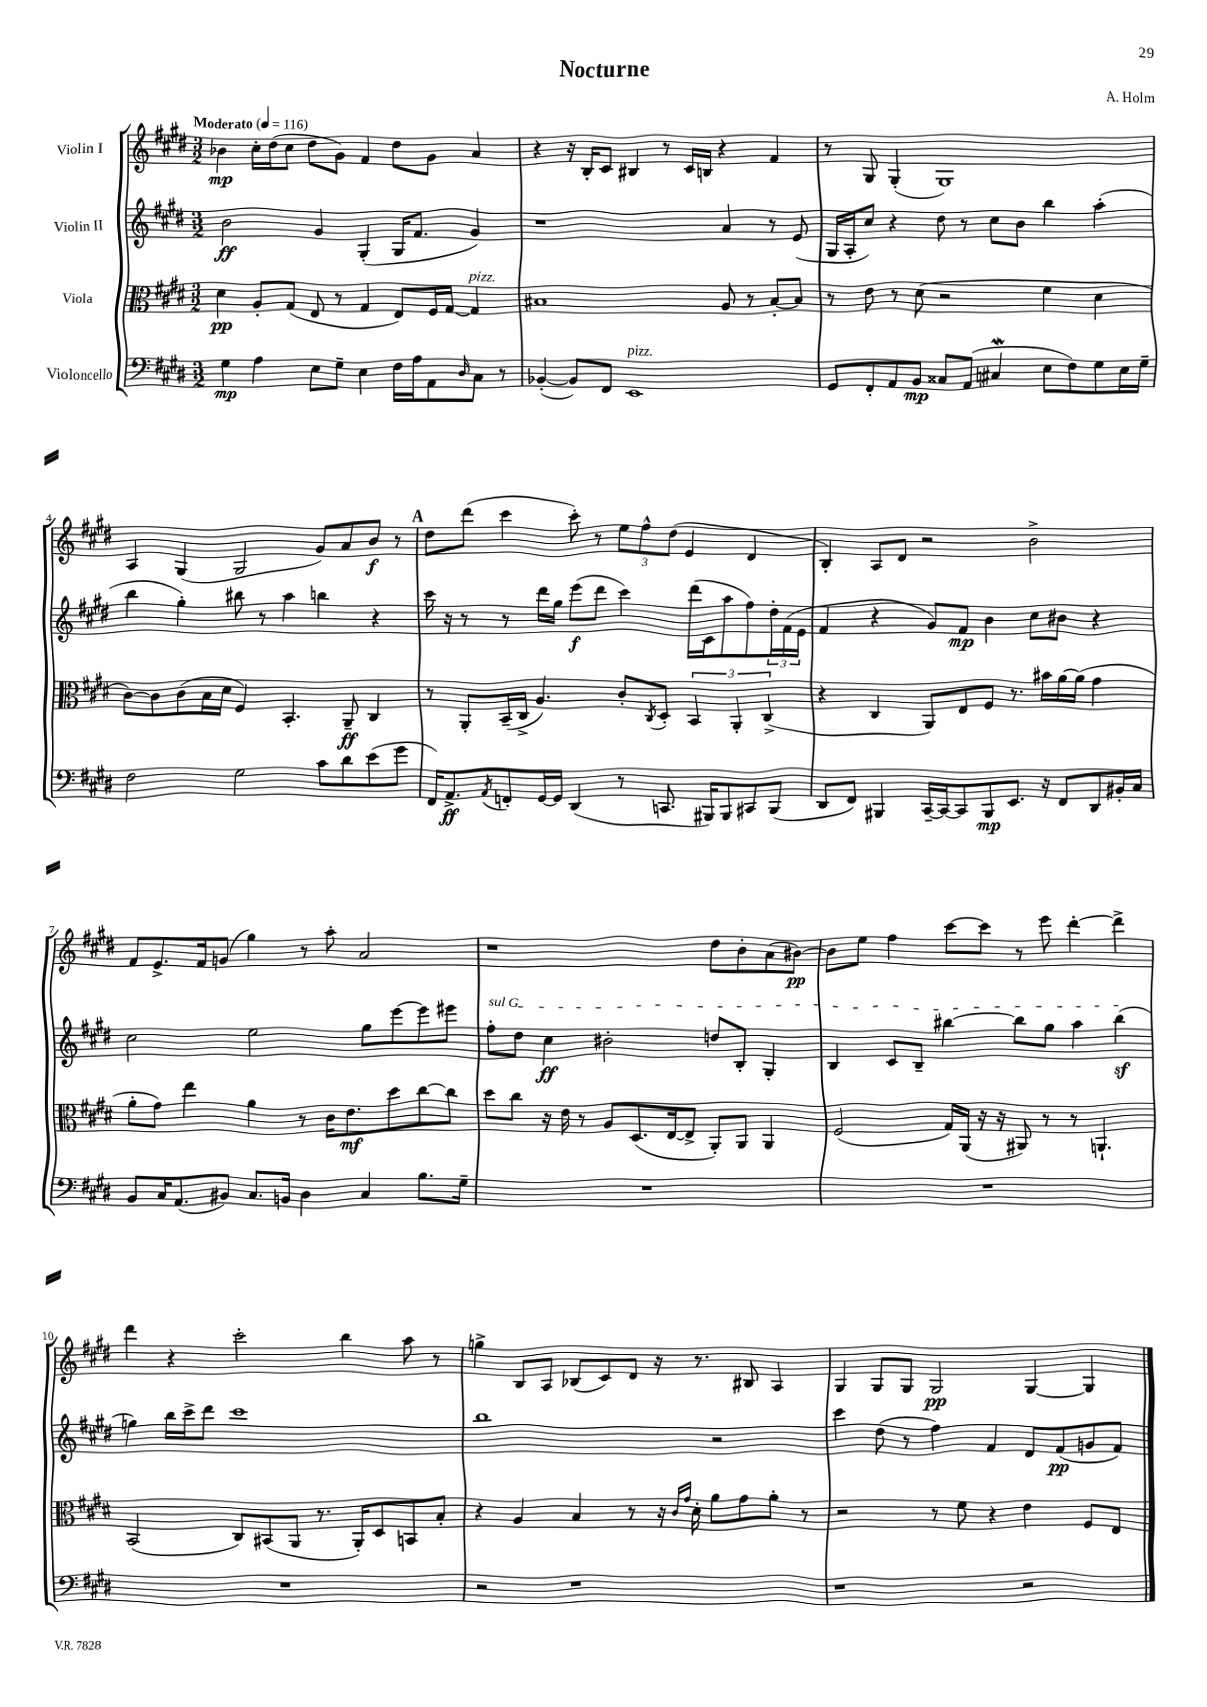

**kern	**dynam	**kern	**dynam	**kern	**dynam	**kern	**dynam
*part4	*part4	*part3	*part3	*part2	*part2	*part1	*part1
*staff4	*staff4	*staff3	*staff3	*staff2	*staff2	*staff1	*staff1
*I"Violoncello	*	*I"Viola	*	*I"Violin II	*	*I"Violin I	*
*clefF4	*	*clefC3	*	*clefG2	*	*clefG2	*
*k[f#c#g#d#]	*	*k[f#c#g#d#]	*	*k[f#c#g#d#]	*	*k[f#c#g#d#]	*
*M3/2	*	*M3/2	*	*M3/2	*	*M3/2	*
*MM116	*	*MM116	*	*MM116	*	*MM116	*
=1	=1	=1	=1	=1	=1	=1	=1
!	!	!	!	!	!	!LO:TX:a:B:t=Moderato	!
4G#\	mp	4d#\	pp	2b\	ff	4b-X\	mp
4A\	.	8A'/L	.	.	.	16cc#'\LL	.
.	.	.	.	.	.	(16dd#\J	.
.	.	(8G#/J	.	.	.	8cc#\J	.
8E\L	.	8E/	.	4g#/	.	8dd#\L	.
8G#~\J	.	8r	.	.	.	8g#\J)	.
4E\	.	4G#/	.	(4G#'/	.	4f#/	.
16F#\LL	.	8E/L)	.	16G#/KL	.	8dd#\L	.
16A\J	.	.	.	8.f#/J	.	.	.
8AA\	.	16F#/L	.	.	.	8g#\J	.
.	.	[16G#/JJ	.	.	.	.	.
16qqD#/	.	.	.	.	.	.	.
!	!	!LO:TX:a:i:t=pizz.	!	!	!	!	!
8C#\J	.	4G#/]	.	4g#/)	.	4a/	.
8r	.	.	.	.	.	.	.
=2	=2	=2	=2	=2	=2	=2	=2
([4BB-X'/	.	1B#X	.	1r	.	4r	.
8BB-/L])	.	.	.	.	.	16r	.
.	.	.	.	.	.	16B'/KL	.
8FF#/J	.	.	.	.	.	8c#/J	.
!LO:TX:a:i:t=pizz.	!	!	!	!	!	!	!
1EE	.	.	.	.	.	4B#X/	.
.	.	.	.	.	.	8r	.
.	.	.	.	.	.	16c#/LL	.
.	.	.	.	.	.	16Bn/JJ	.
.	.	8A/	.	4a/	.	4r	.
.	.	8r	.	.	.	.	.
.	.	[8B#'/L	.	8r	.	4f#/	.
.	.	8B#/J]	.	(8e/	.	.	.
=3	=3	=3	=3	=3	=3	=3	=3
8GG#/L	.	8r	.	16G#/LL	.	8r	.
.	.	.	.	16A'/J	.	.	.
8FF#'/	.	8e\	.	8cc#/J)	.	8G#/	.
8AA/	.	8r	.	4r	.	(4G#'/	.
8BB/J	mp	(8d#\	.	.	.	.	.
8C##X/L	.	2r	.	8dd#\	.	1G#)	.
(8AA/J	.	.	.	8r	.	.	.
4C#XW/	.	.	.	8cc#\L	.	.	.
.	.	.	.	8b\J	.	.	.
8E\L	.	4f#\	.	4bb\	.	.	.
8F#\)	.	.	.	.	.	.	.
8G#\	.	4d#\	.	(4aa'\	.	.	.
16E\L	.	.	.	.	.	.	.
16G#~\JJ	.	.	.	.	.	.	.
!!LO:LB:g=z
=4	=4	=4	=4	=4	=4	=4	=4
2F#\	.	[8c#\L)	.	4bb\	.	4A/	.
.	.	8c#\]	.	.	.	.	.
.	.	(8c#\	.	4gg#'\)	.	(4G#/	.
.	.	16B\L	.	.	.	.	.
.	.	16d#\JJ	.	.	.	.	.
2G#\	.	4F#/)	.	8bb#X\	.	2G#/	.
.	.	.	.	8r	.	.	.
.	.	4.BB'/	.	4aa\	.	.	.
8c#\L	.	.	.	4bbn\	.	8g#/L)	.
8d#\	.	8AA~/	ff	.	.	8a/	.
(8e\	.	4C#/	.	4r	.	8b/J	f
8g#\J	.	.	.	.	.	8r	.
!!LO:REH:place=s1:t=A
=5	=5	=5	=5	=5	=5	=5	=5
16FF#/KL)	.	8r	.	16ccc#\	.	8dd#\L	.
8.AA^/	ff	.	.	16r	.	.	.
.	.	8AA'/L	.	8r	.	(8ddd#\J	.
8qAA/	.	.	.	.	.	.	.
8FFn'/	.	(16BB~/L	.	8r	.	4ccc#\	.
.	.	16C#^/JJ	.	.	.	.	.
[16GG#/L	.	4.A/)	.	16ddd#\LL	.	.	.
16GG#/JJ]	.	.	.	16gg#\JJ	.	.	.
(4DD#/	.	.	.	(8eee\L	f	8ccc#'\)	.
.	.	.	.	8ddd#\J	.	8r	.
8r	.	8c#'/L	.	4ccc#\)	.	12ee\L	.
.	.	.	.	.	.	12ff#^^\	.
.	.	8qC#/	.	.	.	.	.
8.CCn/	.	8D#'/J	.	.	.	.	.
.	.	.	.	.	.	(12dd#\J	.
.	.	6BB/	.	(16ddd#\LL	.	4e/	.
16BBB#X/KL)	.	.	.	16c#\J	.	.	.
8BBB#/	.	.	.	8aa\	.	.	.
.	.	6AA'/	.	.	.	.	.
8CC#X/	.	.	.	8ff#\)	.	4d#/	.
.	.	(6C#^/	.	.	.	.	.
(8BBB#/J	.	.	.	24dd#'\L	.	.	.
.	.	.	.	(24f#\	.	.	.
.	.	.	.	24e\JJ	.	.	.
=6	=6	=6	=6	=6	=6	=6	=6
8DD#/L	.	4r	.	4f#/	.	4B'/)	.
8FF#/J)	.	.	.	.	.	.	.
4BBB#X/	.	4C#/	.	4r	.	8A/L	.
.	.	.	.	.	.	8d#/J	.
[16CC#~/LL	.	8AA/L)	.	8g#/L)	.	2r	.
16CC#/J_	.	.	.	.	.	.	.
8CC#/]	.	8E/	.	8f#/J	mp	.	.
8BBB#/	mp	8F#/J	.	4b\	.	.	.
8.EE/J	.	8.r	.	.	.	.	.
.	.	.	.	8cc#\L	.	2b^\	.
16r	.	16b#X\LL	.	.	.	.	.
8FF#/L	.	[16a\	.	8b#X\J	.	.	.
.	.	(16a\JJ]	.	.	.	.	.
8DD#/	.	4g#\	.	4r	.	.	.
16BB#X'/L	.	.	.	.	.	.	.
16C#/JJ	.	.	.	.	.	.	.
!!LO:LB:g=z
=7	=7	=7	=7	=7	=7	=7	=7
8BB/L	.	8a'\L	.	2cc#\	.	8f#/L	.
16C#/K	.	8g#\J)	.	.	.	8.e^/	.
(8.AA/	.	.	.	.	.	.	.
.	.	4ee\	.	.	.	.	.
.	.	.	.	.	.	16f#/k	.
8BB#X/J)	.	.	.	.	.	(8gn/J	.
8.C#/L	.	4a\	.	2ee\	.	4gg#\)	.
16BBn/Jk	.	.	.	.	.	.	.
4D#\	.	8r	.	.	.	8r	.
.	.	16c#\KL	.	.	.	8aa'\	.
.	.	8.e\	mf	.	.	.	.
4C#/	.	.	.	8gg#\L	.	2a/	.
.	.	8dd#\	.	[8eee\	.	.	.
8.B\L	.	[8cc#\	.	8eee\]	.	.	.
.	.	8cc#\J]	.	8eee#X\J	.	.	.
16G#~\Jk	.	.	.	.	.	.	.
=8	=8	=8	=8	=8	=8	=8	=8
!	!	!	!	!LO:TX:a:i:t=sul G	!	!	!
1.r	.	8dd#\L	.	8ff#'\L	.	1r	.
.	.	8cc#\J	.	8dd#\J	.	.	.
.	.	16r	.	4cc#\	ff	.	.
.	.	16e\	.	.	.	.	.
.	.	8r	.	.	.	.	.
.	.	8A/L	.	2b#X'\	.	.	.
.	.	(8.D#/	.	.	.	.	.
.	.	[16E/k	.	.	.	.	.
.	.	8E^/J]	.	.	.	.	.
.	.	8AA'/L)	.	8ddn/L	.	8dd#\L	.
.	.	8AA/J	.	8B'/J	.	8b'\	.
.	.	4AA/	.	4G#'/	.	(8a\	.
.	.	.	.	.	.	[8b#X\J)	pp
=9	=9	=9	=9	=9	=9	=9	=9
1.r	.	(2F#/	.	4B/	.	8b#\L]	.
.	.	.	.	.	.	8ee\J	.
.	.	.	.	8c#/L	.	4ff#\	.
.	.	.	.	8B~/J	.	.	.
.	.	16G#/LL)	.	[4bb#X\	.	[8ccc#\L	.
.	.	(16AA/JJ	.	.	.	.	.
.	.	16r	.	.	.	8ccc#\J]	.
.	.	16r	.	.	.	.	.
.	.	8AA#X/)	.	8bb#\L]	.	8r	.
.	.	8r	.	8gg#\J	.	8eee\	.
.	.	8r	.	4aa\	.	[4ddd#'\	.
.	.	4.AAn`/	.	.	.	.	.
.	.	.	.	(4bb#z\	.	4ddd#^\]	.
!!LO:LB:g=z
=10	=10	=10	=10	=10	=10	=10	=10
1.r	.	(2BB/	.	4ggn\)	.	4ddd#\	.
.	.	.	.	16bb\LL	.	4r	.
.	.	.	.	16ccc#^\J	.	.	.
.	.	.	.	8ddd#\J	.	.	.
.	.	8C#/L)	.	1ccc#	.	2ccc#'\	.
.	.	(8BB#X/	.	.	.	.	.
.	.	8AA/J	.	.	.	.	.
.	.	8.r	.	.	.	.	.
.	.	.	.	.	.	4bb\	.
.	.	16AA'/KL)	.	.	.	.	.
.	.	8D#/	.	.	.	.	.
.	.	8BBn/	.	.	.	8aa\	.
.	.	8B'/J	.	.	.	8r	.
=11	=11	=11	=11	=11	=11	=11	=11
2r	.	4r	.	1bb	.	4ggn^\	.
.	.	4A/	.	.	.	8B/L	.
.	.	.	.	.	.	8A/J	.
1r	.	4B/	.	.	.	(8B-X/L	.
.	.	.	.	.	.	8c#/)	.
.	.	8r	.	.	.	8d#/J	.
.	.	16r	.	.	.	16r	.
.	.	16qqc#/LL	.	.	.	.	.
.	.	16qqg#/JJ	.	.	.	.	.
.	.	16d#'\	.	.	.	8.r	.
.	.	8a\L	.	2r	.	.	.
.	.	8g#\	.	.	.	8B#X/	.
.	.	8a'\J	.	.	.	4A/	.
.	.	8r	.	.	.	.	.
=12	=12	=12	=12	=12	=12	=12	=12
1r	.	2r	.	4ccc#\	.	4G#/	.
.	.	.	.	(8dd#\	.	8G#/L	.
.	.	.	.	8r	.	8G#/J	.
.	.	8r	.	4ff#\)	.	2G#/	pp
.	.	8f#\	.	.	.	.	.
.	.	4r	.	4f#/	.	.	.
2r	.	4e\	.	8d#/L	.	[4G#/	.
.	.	.	.	(8f#/	pp	.	.
.	.	8F#/L	.	8gn/	.	4G#/]	.
.	.	8E/J	.	8f#/J)	.	.	.
==	==	==	==	==	==	==	==
*-	*-	*-	*-	*-	*-	*-	*-
